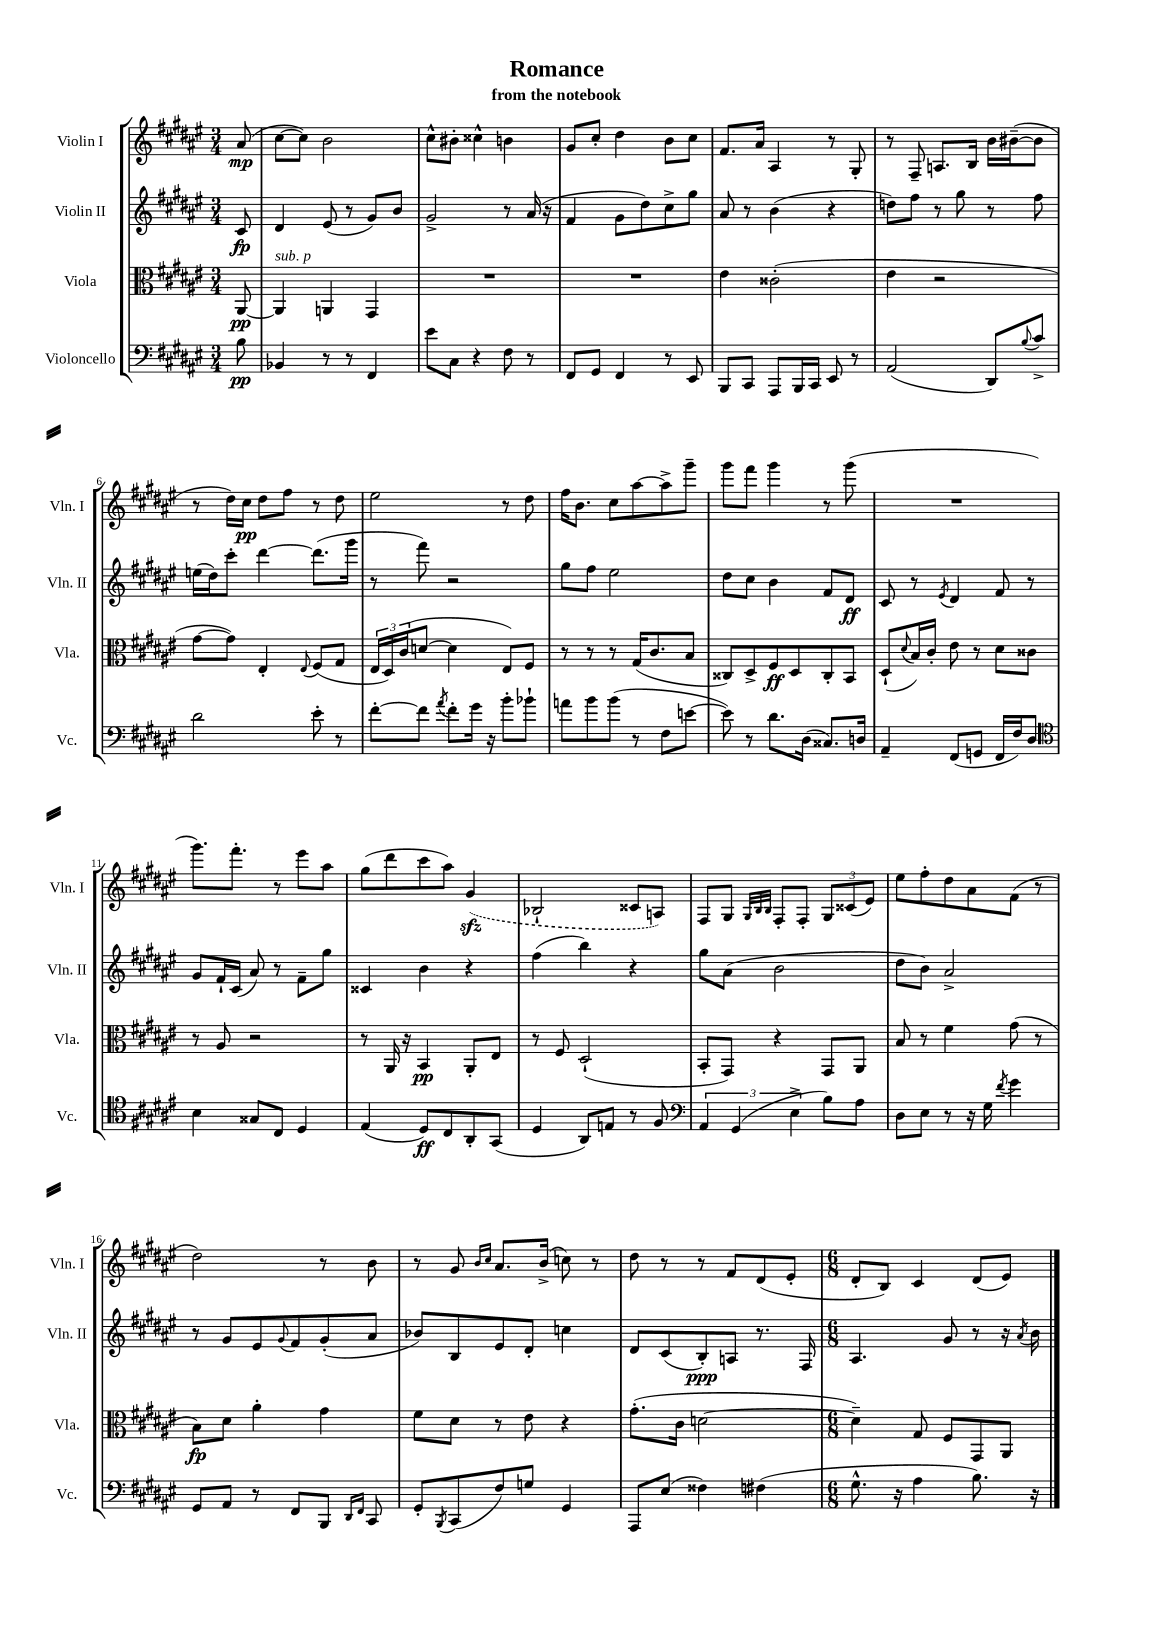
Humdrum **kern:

**kern	**kern	**kern	**kern
*staff4	*staff3	*staff2	*staff1
*clefF4	*clefC3	*clefG2	*clefG2
*k[f#c#g#d#a#e#]	*k[f#c#g#d#a#e#]	*k[f#c#g#d#a#e#]	*k[f#c#g#d#a#e#]
*M3/4	*M3/4	*M3/4	*M3/4
8B	[8AA#	8c#	(8a#
=	=	=	=
4BB-	4AA#]	4d#	[8cc#
.	.	.	8cc#])
8r	4AA	(8e#	2b
8r	.	8r	.
4FF#	4GG#	8g#)	.
.	.	8b	.
=	=	=	=
8e#	2.r	2g#^	8cc#^^
8C#	.	.	8b#'
4r	.	.	4cc##^^
8F#	.	8r	4b
8r	.	(16a#	.
.	.	16r	.
=	=	=	=
8FF#	2.r	4f#	8g#
8GG#	.	.	8cc#'
4FF#	.	8g#	4dd#
.	.	8dd#)	.
8r	.	8cc#^	8b
8EE#	.	8gg#	8cc#
=	=	=	=
8BBB	4e#	8a#	8.f#
8CC#	.	8r	.
.	.	.	16a#
8AAA#	(2c##'	(4b	4A#
16BBB	.	.	.
16CC#	.	.	.
8EE#	.	4r	8r
8r	.	.	8G#'
=	=	=	=
(2AA#	4e#	8dd)	8r
.	.	8ff#	8F#~
.	2r	8r	8.A
.	.	8gg#	.
.	.	.	16B
8DD#)	.	8r	16b
.	.	.	([16b#~
8qqB	.	.	.
8c#^	.	8ff#	8b#]
=	=	=	=
2d#	[8g#	(16ee	8r
.	.	16dd#)	.
.	8g#])	8ccc#'	16dd#)
.	.	.	16cc#
.	4E#'	[4ddd#	8dd#
.	.	.	8ff#
.	8qqE#	.	.
8e#'	(8F#	(8.ddd#]	8r
8r	8G#	.	8dd#
.	.	16ggg#	.
=	=	=	=
[8f#'	24E#	8r	2ee#
.	24D#)	.	.
.	(24c#	.	.
8f#]	[8d	8fff#)	.
8qa#	.	.	.
8f#'	4d]	2r	.
16g#	.	.	.
16r	.	.	.
8b'	8E#)	.	8r
8b-`	8F#	.	8dd#
=	=	=	=
8a	8r	8gg#	16ff#
.	.	.	8.b
8b	8r	8ff#	.
(8b	8r	2ee#	8cc#
8r	(16G#	.	[8aa#
.	8.c#	.	.
8F#	.	.	8aa#^]
[8e	8B	.	8ggg#~
=	=	=	=
8e])	8C##)	8dd#	8ggg#
8r	8D#^	8cc#	8fff#
8.d#	8F#	4b	4ggg#
.	8D#	.	.
(16D#	.	.	.
8.C##)	8C##'	8f#	8r
.	8BB	8d#	(8ggg#
16D	.	.	.
=	=	=	=
4AA#~	(8D#`	8c#	2.r
.	8qqd#	.	.
.	16B)	8r	.
.	16c#'	.	.
.	.	8qe#	.
(8FF#	8e#	4d#	.
8GG	8r	.	.
16FF#	8d#	8f#	.
16F#)	.	.	.
8D#	8c##	8r	.
=	=	=	=
*clefC4	*	*	*
4B	8r	8g#	8.ggg#)
.	8A#	16f#`	.
.	.	(16c#	8.fff#'
8G##	2r	8a#)	.
8C#	.	8r	8r
4D#	.	8f#~	8eee#
.	.	8gg#	8aa#
=	=	=	=
(4E#	8r	4c##	(8gg#
.	16AA#	.	8ddd#
.	16r	.	.
8D#)	4BB	4b	8ccc#
8C#	.	.	8aa#)
8AA#'	8AA#'	4r	(4g#
(8GG#	8E#	.	.
=	=	=	=
4D#	8r	(4ff#	2B-`
.	8F#	.	.
8AA#)	(2D#`	4bb)	.
8E	.	.	.
8r	.	4r	8c##
8F#	.	.	8A)
=	=	=	=
*clefF4	*	*	*
6AA#	8BB'	8gg#	8F#
.	8GG#)	(8a#	8G#
(6GG#	.	.	.
.	.	.	32qqG#
.	.	.	32qqB
.	.	.	32qqB
.	4r	2b	8F#'
6E#^	.	.	.
.	.	.	8F#'
8B)	8GG#	.	12G#
.	.	.	(12c##
8A#	8AA#	.	.
.	.	.	12e#)
=	=	=	=
8D#	8B	8dd#	8ee#
8E#	8r	8b)	8ff#'
8r	4f#	2a#^	8dd#
16r	.	.	8a#
16G#	.	.	.
8qf#	.	.	.
4g#	(8g#	.	(8f#
.	8r	.	8r
=	=	=	=
8GG#	8B)	8r	2dd#)
8AA#	8d#	8g#	.
8r	4a#'	8e#	.
.	.	8qqg#	.
8FF#	.	8f#	.
8BBB	4g#	(8g#'	8r
16qqDD#	.	.	.
16qqFF#	.	.	.
8CC#	.	8a#	8b
=	=	=	=
8GG#'	8f#	8b-)	8r
8qBBB	.	.	.
(8CC#	8d#	8B	8g#
.	.	.	16qqb
.	.	.	16qqcc#
8F#)	8r	8e#	8.a#
8G	8e#	8d#'	.
.	.	.	(16b^
4GG#	4r	4cc	8cc)
.	.	.	8r
=	=	=	=
8AAA#	(8.g#'	8d#	8dd#
(8E#	.	(8c#	8r
.	16c#	.	.
4F##)	[2d	8B')	8r
.	.	8A	8f#
(4F#	.	8.r	(8d#
.	.	.	8e#'
.	.	16F#	.
=	=	=	=
*M6/8	*M6/8	*M6/8	*M6/8
8.G#^^	4d~])	4.A#	8d#'
.	.	.	8B)
16r	.	.	.
4A#	8G#	.	4c#
.	8F#	8g#	.
8.B)	8GG#	8r	(8d#
.	8AA#	16r	8e#)
.	.	8qa#	.
16r	.	16b	.
==	==	==	==
*-	*-	*-	*-
